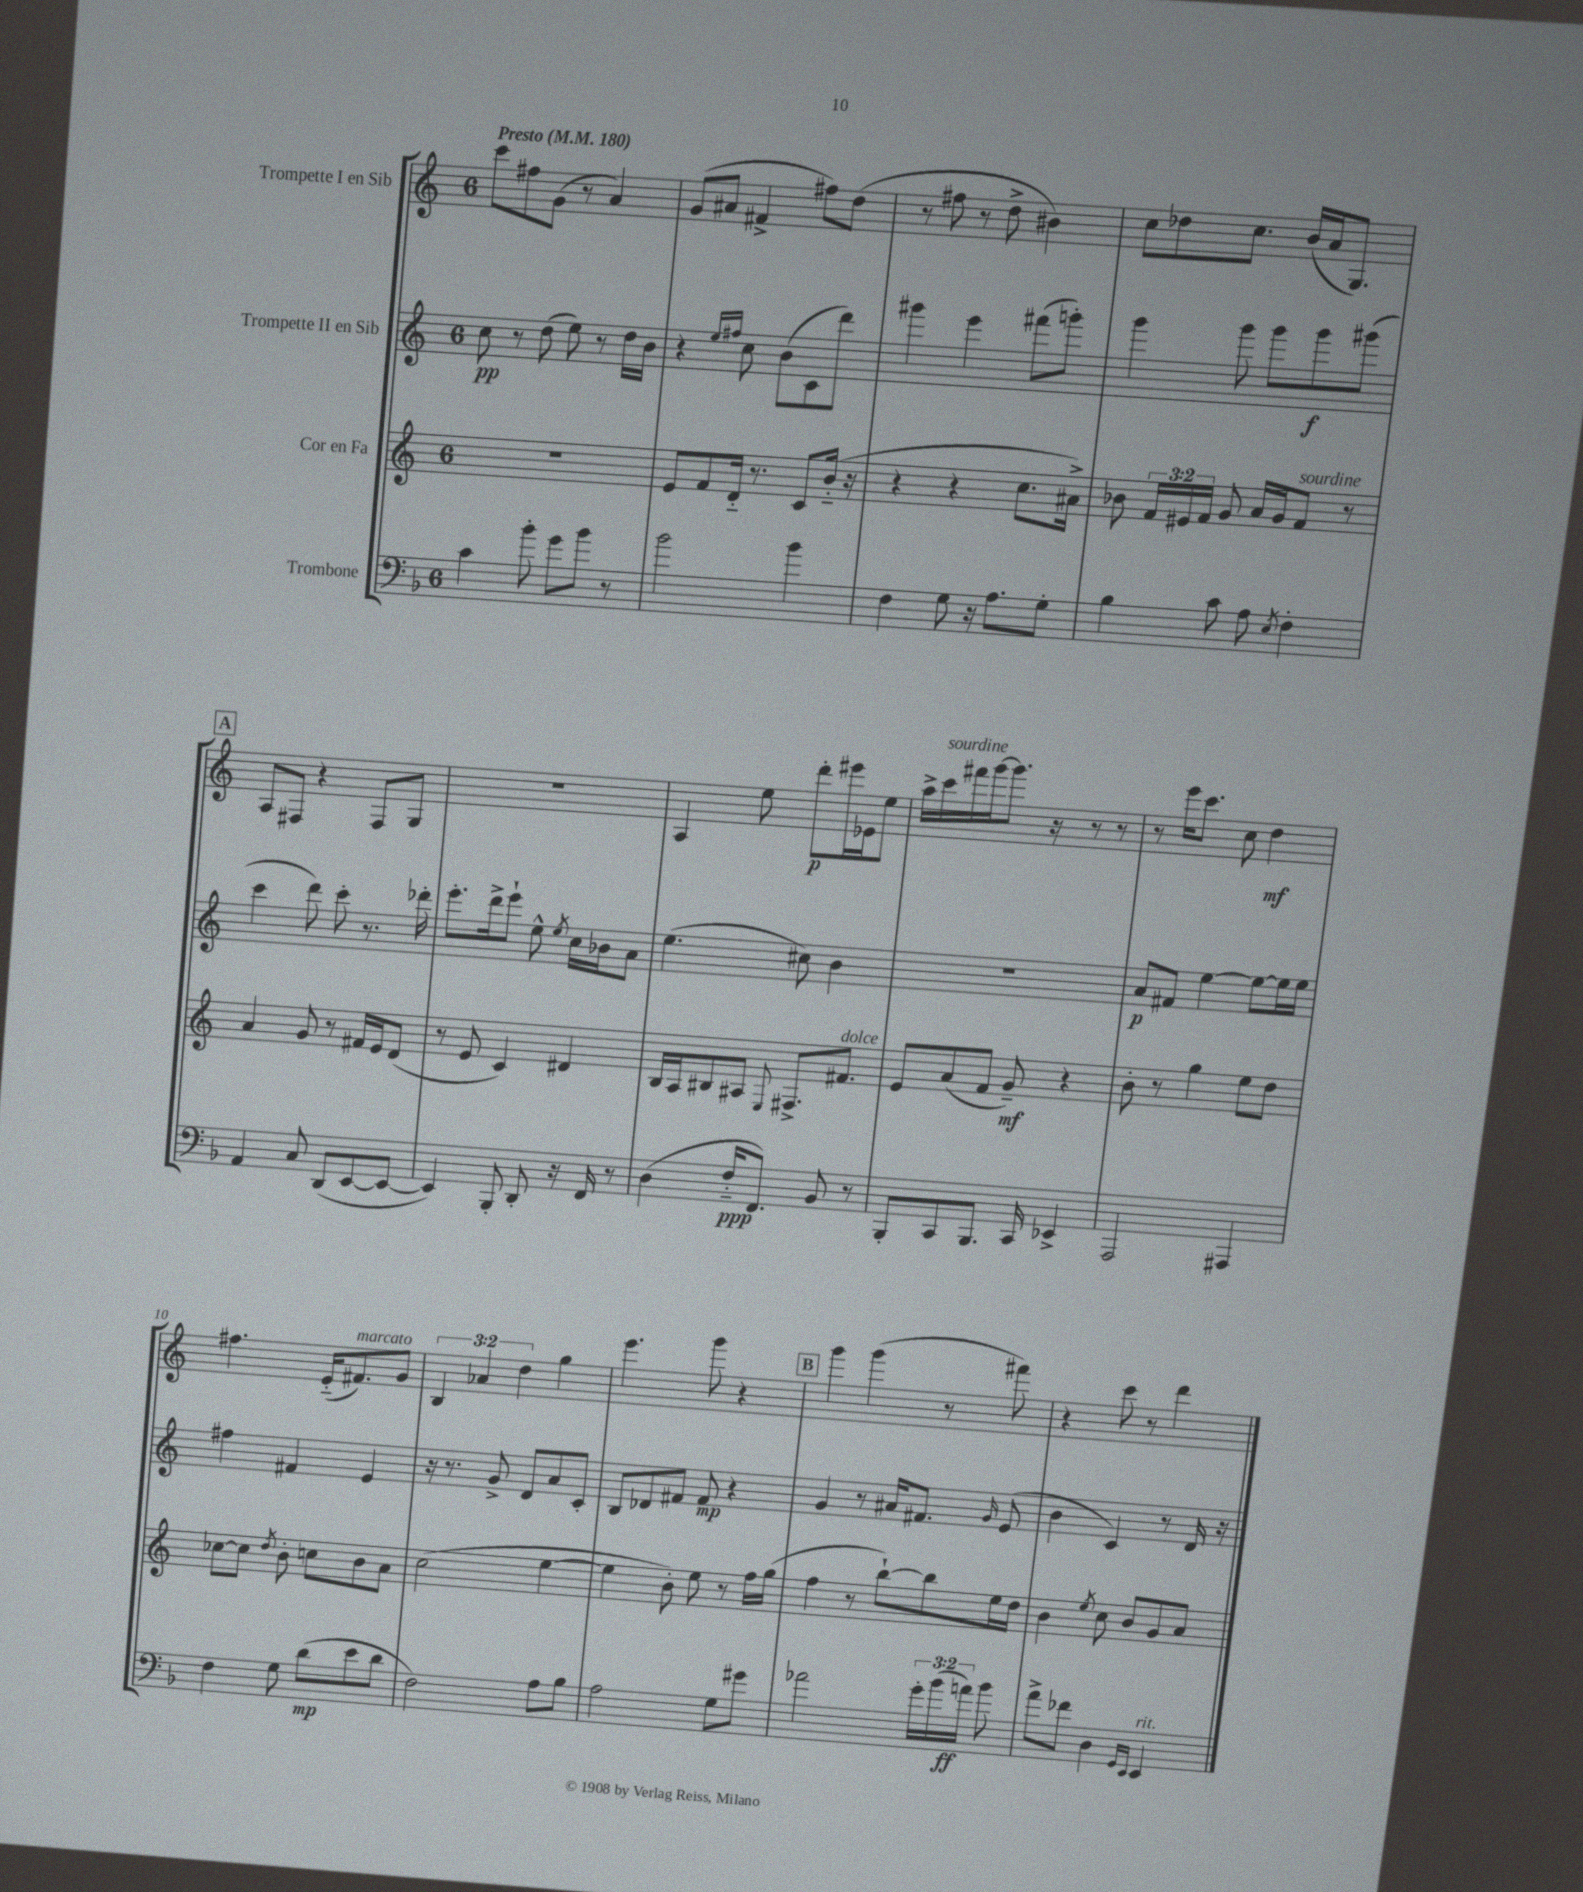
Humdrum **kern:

**kern	**kern	**kern	**kern
*staff4	*staff3	*staff2	*staff1
*clefF4	*clefG2	*clefG2	*clefG2
*k[b-]	*k[]	*k[]	*k[]
*M6/8	*M6/8	*M6/8	*M6/8
*MM180	*MM180	*MM180	*MM180
4c	2.r	8cc	8ccc
.	.	8r	8ff#
8b-'	.	(8dd	(8g
8g	.	8ee)	8r
8b-	.	8r	4a)
8r	.	16dd	.
.	.	16b	.
=	=	=	=
2b-	8e	4r	(8g
.	8f	.	8a#
.	.	16qqee	.
.	.	16qqff#	.
.	16d'~	8cc	4f#^
.	8.r	.	.
.	.	(8b	.
4b-	8c	8c	8ff#)
.	(16b'~	8ddd)	(8dd
.	16r	.	.
=	=	=	=
4F	4r	4ggg#	8r
.	.	.	8ff#
8G	4r	4eee	8r
16r	.	.	8dd^
8.A	.	.	.
.	8.cc	(8fff#	4b#)
8G'	.	8ggg')	.
.	16a#^)	.	.
=	=	=	=
4B-	8b-	4ggg	8cc
.	24f	.	8dd-
.	24e#	.	.
.	24f	.	.
8c	8g	8ggg	8.cc
8A	16a	8ggg	.
.	16g	.	(16b
8qE	.	.	.
4F'	8f	8ggg	16a
.	.	.	8.G)
.	8r	(8ggg#	.
=	=	=	=
4AA	4a	4ccc	8A
.	.	.	8F#
8C	8g	8ddd)	4r
(8DD	8r	8ccc'	.
[8EE	16f#	8.r	8F#
.	16e	.	.
8EE_	(8d	.	8G
.	.	16ddd-'	.
=	=	=	=
4EE])	8r	8.eee'	2.r
.	8e	.	.
.	.	16ddd^	.
8BBB-'	4c)	8eee`	.
8DD'	.	8ee^^	.
.	.	8qee	.
16r	4d#	16cc	.
16FF	.	16b-	.
8r	.	8a	.
=	=	=	=
(4D	16B	(4.ee	4A
.	16A	.	.
.	8B#	.	.
16F'~	8A#	.	8ee
8.FF)	.	.	.
.	8qqE	.	.
.	8.F#^	8cc#)	8ddd'
8BB-	.	4b	16eee#
.	8.f#	.	16e-
8r	.	.	8ee
=	=	=	=
8BBB-'	8e	2.r	16aa^
.	.	.	16ccc
8CC	(8a	.	16fff#
.	.	.	[16ggg
8.BBB-	8f	.	8.ggg]
.	8g~)	.	.
16CC	.	.	16r
4EE-^	4r	.	8r
.	.	.	8r
=	=	=	=
2AAA	8b'	8a	8r
.	8r	8f#	16eee
.	.	.	8.ccc
.	4gg	[4ee	.
.	.	.	8cc
4AAA#	8ee	8ee_	4dd
.	8dd	16ee]	.
.	.	16ee	.
=	=	=	=
4F	[8cc-	4ff#	4.ff#
.	8cc-]	.	.
.	8qdd	.	.
8G	8b'	4f#	.
(8d	8cc	.	(16e'~
.	.	.	8.f#)
8e	8b	4e	.
8d	8a	.	8g
=	=	=	=
2F)	(2cc	16r	6B
.	.	8.r	.
.	.	.	6a-
.	.	8g^	.
.	.	.	6dd
.	.	8d	.
8A	[4ee	8a	4gg
8B-	.	8c'	.
=	=	=	=
2A	4ee]	8B	4.eee
.	.	8d-	.
.	8b')	8f#	.
.	8ee	8f#	8ggg
8G	8r	4r	4r
8g#	16ff	.	.
.	(16gg	.	.
=	=	=	=
2a-	4ff	4g	4ggg
.	8r	8r	(4ggg
.	[8bb`)	16a#	.
.	.	8.f#	.
24g'	8bb]	.	8r
(24b-	.	.	.
24a)	.	.	.
.	.	16qqg	.
8b-	16ee	(8e	8fff#)
.	16dd	.	.
=	=	=	=
8a^	4b	4b	4r
8f-	.	.	.
.	8qee	.	.
4D	8cc	4c)	8ccc
.	8b	.	8r
16qqGG	.	.	.
16qqEE	.	.	.
4EE	8g	8r	4ddd
.	8a	16d	.
.	.	16r	.
==	==	==	==
*-	*-	*-	*-
